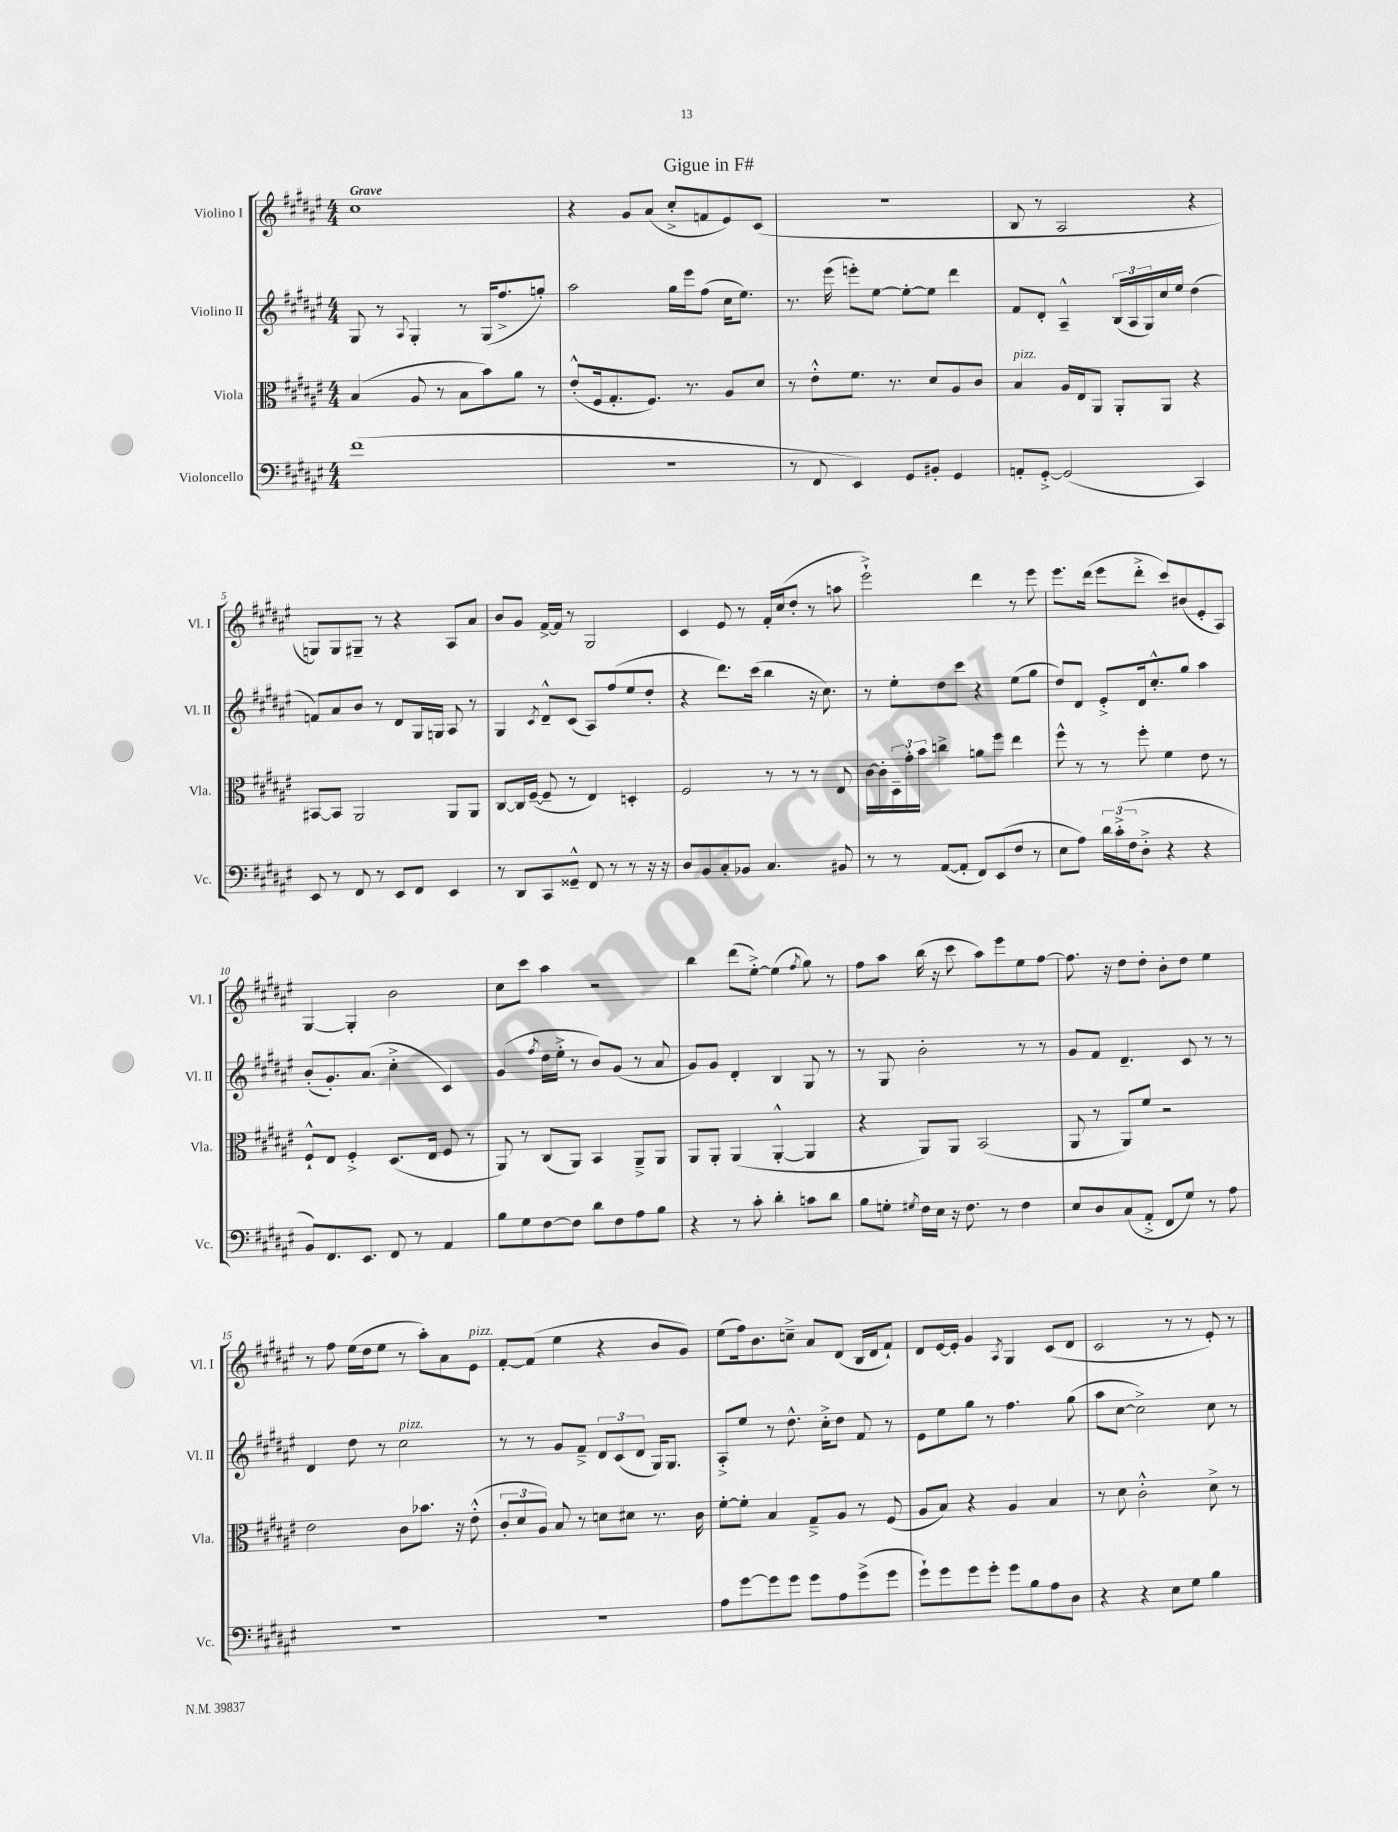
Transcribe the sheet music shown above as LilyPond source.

\header { title = "Gigue in F#" }
<<
\new StaffGroup <<
\new Staff = "s0" \with { instrumentName = "Violino I" shortInstrumentName = "Vl. I" } {
    \clef treble \key fis \major \numericTimeSignature \time 4/4 \tempo "Grave"
    cis''1 |
    r4 gis'8 ais'8( cis''8-.-> f'8 eis'8) cis'8( |
    r1 |
    b8 r8 ais2 r4 |
    g8) g8 gis8-- r8 r4 ais8 ais'8 |
    b'8 gis'8 fis'16~-> fis'16 r8 gis2 |
    cis'4 eis'8 r8 fis'16-. cis''16( dis''8-. r8 a''8 |
    eis'''2-!->) dis'''4 r8 eis'''8 |
    eis'''8. dis'''16( eis'''8 dis'''8-.-> cis'''8) bis'8( eis'8-. ais8) |
    gis4~ gis4-. b'2 |
    cis''8 cis'''8 ais''4 r2 |
    b''4 dis'''8( eis''8~-.->) eis''4( \acciaccatura { fis''8 } gis''8) r8 |
    fis''8 ais''8 b''16( r16 cis'''8 ais''8) eis'''8 eis''8 fis''8~ |
    fis''8. r16 dis''8 dis''8-. b'8-. dis''8 eis''4 |
    r8 fis''8 eis''16( dis''16 eis''8 r8 ais''8-.) ais'8 eis'8^\markup { \italic "pizz." } |
    fis'8~-. fis'8( eis''4 r4 b'8 gis'8) |
    eis''8( fis''16) b'8. c''8---> ais'8 dis'8( b16 dis'16 fis'8-!) |
    dis'8 eis'16~ eis'16-. gis'4 \acciaccatura { ais8 } gis4 cis'8( dis'8 |
    cis'2 r8 r8 eis'8-.) r8 \bar "|." |
}
\new Staff = "s1" \with { instrumentName = "Violino II" shortInstrumentName = "Vl. II" } {
    \clef treble \key fis \major \numericTimeSignature \time 4/4
    gis8 r8 \appoggiatura { ais8 } gis4-. r8 gis16( fis''8.-> g''8-.) |
    ais''2 gis''16 eis'''16 fis''8( cis''16 eis''8.) |
    r8. eis'''16( e'''8-.) eis''8~ eis''8~-. eis''8 dis'''4 |
    fis'8 dis'8-. ais4---^ \tuplet 3/2 { b16( ais16 gis16) } cis''16 eis''16 dis''4( |
    f'8) ais'8 b'8 r8 dis'8 gis16 g16 ais8 r8 |
    gis4 \acciaccatura { cis'8 } dis'8---^ cis'8( ais8) fis''8( eis''8 dis''8-. |
    r4 dis'''8.) cis'''16( b''4 r16 cis''8.) |
    r8 eis''8-. dis''8 cis'''8 r4 eis''8( gis''8 |
    dis''8) dis'8 eis'8-.-> dis'16 cis''8.-.-^ gis''8 ais''4 |
    b'8-.( gis'8.-.) ais'8.( cis''4-.-> cis'4) |
    gis'4( \acciaccatura { fis''8 } dis''16 eis''16-.-> r8 b'8) gis'8( r8 ais'8 |
    gis'8) gis'8 dis'4-. b4 gis8 r8 |
    r8 gis8 b'2-. r8 r8 |
    gis'8 fis'8 dis'4.-- cis'8 r8 r8 |
    dis'4 dis''8 r8 cis''2^\markup { \italic "pizz." } |
    r8 r8 gis'8 fis'8---> \tuplet 3/2 { dis'8 cis'8( dis'8 } gis16) gis8. |
    ais8-.-> eis''8 r8 dis''8.-^ cis''16-.-> dis''8 fis'8 r8 |
    eis'8 eis''8 gis''8 r8 fis''4. gis''8( |
    ais''8 cis''8~ cis''2->) cis''8 r8 \bar "|." |
}
\new Staff = "s2" \with { instrumentName = "Viola" shortInstrumentName = "Vla." } {
    \clef alto \key fis \major \numericTimeSignature \time 4/4
    b4( ais8 r8 b8 b'8) ais'8 r8 |
    eis'8-.-^( fis16 gis8.-. fis8.) r8. ais8 dis'8 |
    r8 eis'8-.-^ fis'8. r8. dis'8 ais8 cis'8 |
    b4^\markup { \italic "pizz." } ais16 eis16 ais,8 ais,8-. ais,8 r4 |
    bis,8~ bis,8 ais,2 ais,8 ais,8 |
    cis8~ cis16 fis16~--( fis8-- r8 eis4) d4-. |
    fis2 r8 r8 r8 eis8 |
    cis'16~ cis'16-. \tuplet 3/2 { dis16-- gis'16-. b'16 } c''4-> a'8 fis''8 eis''4 |
    fis''8-^ r8 r8 fis''8-. fis'4 eis'8 r8 |
    fis8-!-^ eis8 fis4-.-> dis8.( eis16 fis8 r8 |
    ais,8) r8 cis8( ais,8) b,4 ais,8---> ais,8 |
    ais,8 ais,8-. ais,4( ais,4~-.-^ ais,4 |
    r4 ais,8) ais,8 b,2( |
    ais,8 r8 ais,8) fis'8 r2 |
    eis'2 cis'8 bes'8. r16 eis'8-.-^( |
    \tuplet 3/2 { cis'8-. dis'8 ais8) } b8 r8 d'8 dis'8 r8. cis'16 |
    fis'8~-. fis'8-. b4 gis8---> ais8 r8 fis8( |
    ais8 b8) r4 ais4 b4 |
    r8 dis'8 cis'2-.-^ dis'8-> r8 \bar "|." |
}
\new Staff = "s3" \with { instrumentName = "Violoncello" shortInstrumentName = "Vc." } {
    \clef bass \key fis \major \numericTimeSignature \time 4/4
    fis'1( |
    R1 |
    r8 fis,8 eis,4) gis,8 bis,8-. gis,4 |
    a,8-. gis,8~-.-> gis,2( cis,4) |
    eis,8 r8 fis,8 r8 eis,8 fis,8 eis,4 |
    r8 dis,8 cis,8 gisis,8---^ fis,8 r8 r8 r16 r16 |
    dis8 b,8 cis8-. bes,8 cis4. bis,8 |
    r8 r8 ais,8~( ais,8-. fis,8) eis,8( fis8 r8 |
    eis8 ais8) \tuplet 3/2 { dis'16 cis'16-.->( fis16 } dis8-.-> r4 r4 |
    b,8) fis,8. eis,8. fis,8 r8 ais,4 |
    b8 gis8 fis8~ fis8 dis'8 fis8 ais8 b8 |
    r4 r8 cis'8-. dis'4-. c'8 dis'8 |
    b8 g8-. \acciaccatura { gis8 } fis16 eis16 r16 fis8. r8 fis4 |
    eis8 dis8 cis8( ais,8-.-> fis,8 gis8) r8 ais8 |
    R1 |
    R1 |
    ais8 gis'8~ gis'8 gis'8 gis'8 ais8 gis'8->( gis'8 |
    gis'8-!) gis'8 gis'8 gis'8-. gis'8 b8 ais8 dis8 |
    r4 r4 eis8 gis8 b4 \bar "|." |
}
>>
>>
